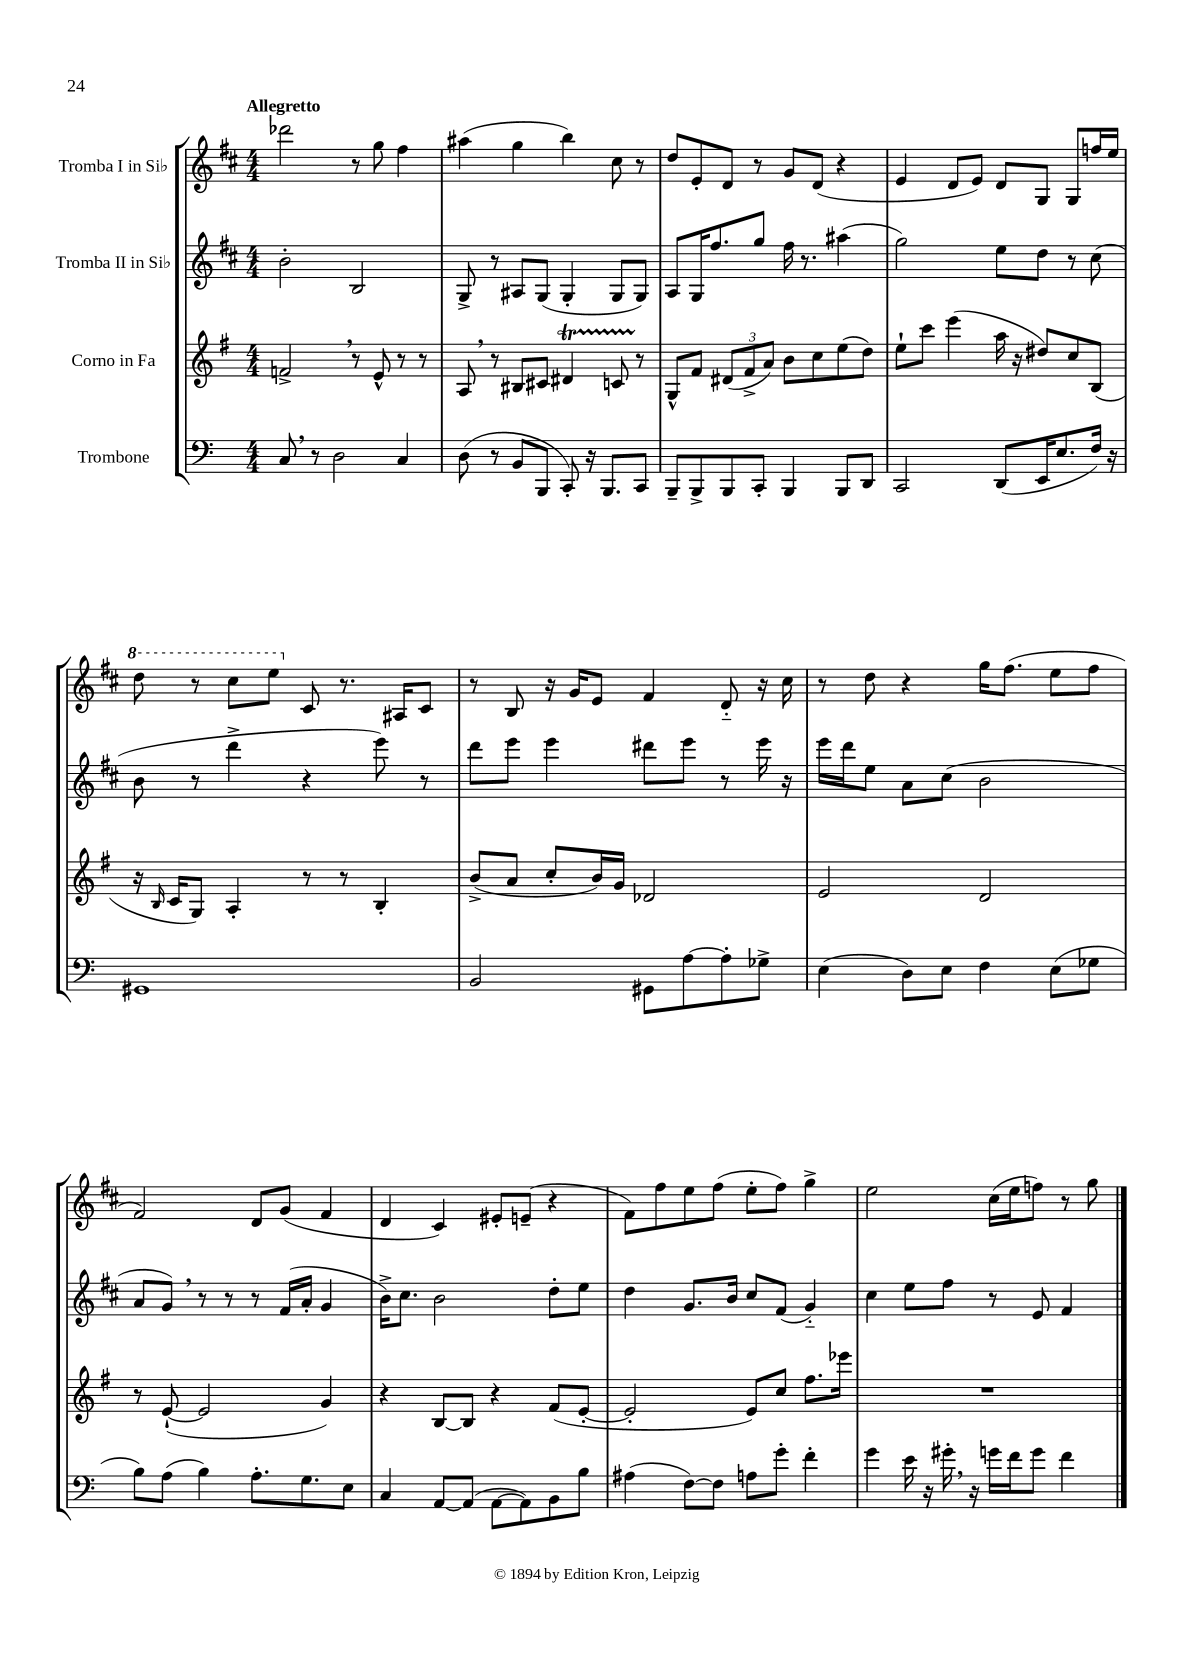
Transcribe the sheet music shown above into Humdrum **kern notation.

**kern	**kern	**kern	**kern
*staff4	*staff3	*staff2	*staff1
*clefF4	*clefG2	*clefG2	*clefG2
*k[]	*k[f#]	*k[f#c#]	*k[f#c#]
*M4/4	*M4/4	*M4/4	*M4/4
8C	2f^	2b'	2ddd-
8r	.	.	.
2D	.	.	.
.	8r	2B	8r
.	8e^^	.	8gg
4C	8r	.	4ff#
.	8r	.	.
=	=	=	=
(8D	8A	8G^	(4aa#
8r	8r	8r	.
8BB	8B#	8A#	4gg
8BBB	8c#	(8G	.
8CC')	4d#	4G'	4bb)
16r	.	.	.
8.BBB	.	.	.
.	8c	8G	8cc#
8CC	8r	8G)	8r
=	=	=	=
8BBB~	8G^^	8A	8dd
8BBB^	8f#	16G	8e'
.	.	8.ff#	.
8BBB	(12d#	.	8d
.	12f#^	.	.
8CC'	.	8gg	8r
.	12a)	.	.
4BBB	8b	16ff#	8g
.	.	8.r	.
.	8cc	.	(8d
8BBB	(8ee	(4aa#	4r
8DD	8dd)	.	.
=	=	=	=
2CC	8ee`	2gg)	4e
.	8ccc	.	.
.	(4eee	.	8d
.	.	.	8e)
(8DD	16aa	8ee	8d
.	16r	.	.
16EE	8dd#)	8dd	8G
8.E	.	.	.
.	8cc	8r	8G
16F)	(8B	(8cc#	16ff
16r	.	.	16ee
=	=	=	=
1GG#	16r	8b	8ddd
.	16qqB	.	.
.	16c	.	.
.	8G)	8r	8r
.	4A'	4ddd^	8ccc#
.	.	.	8eee
.	8r	4r	8c#
.	8r	.	8.r
.	4B'	8eee)	.
.	.	.	16A#
.	.	8r	8c#
=	=	=	=
2BB	(8b^	8ddd	8r
.	8a	8eee	8B
.	8cc'	4eee	16r
.	.	.	16g
.	16b)	.	8e
.	16g	.	.
8GG#	2d-	8ddd#	4f#
[8A	.	8eee	.
8A']	.	8r	8d'~
8G-^	.	16eee	16r
.	.	16r	16cc#
=	=	=	=
(4E	2e	16eee	8r
.	.	16ddd	.
.	.	8ee	8dd
8D)	.	8a	4r
8E	.	(8cc#	.
4F	2d	2b	16gg
.	.	.	(8.ff#
(8E	.	.	8ee
8G-	.	.	8ff#
=	=	=	=
8B)	8r	8a	2f#)
(8A	([8e`	8g)	.
4B)	2e]	8r	.
.	.	8r	.
8.A'	.	8r	8d
.	.	(16f#	(8g
8.G	.	16a'	.
.	4g)	4g	4f#
8E	.	.	.
=	=	=	=
4C	4r	16b^)	4d
.	.	8.cc#	.
[8AA	[8B	2b	4c#)
(8AA]	8B]	.	.
[8AA	4r	.	8e#'
8AA])	.	.	(8e~
8BB	(8f#	8dd'	4r
8B	[8e'	8ee	.
=	=	=	=
(4A#	2e']	4dd	8f#)
.	.	.	8ff#
[8F)	.	8.g	8ee
8F]	.	.	(8ff#
.	.	16b	.
8A	8e)	8cc#	8ee'
8g'	8cc	(8f#	8ff#)
4f'	8.ff#	4g'~)	4gg^
.	16eee-	.	.
=	=	=	=
4g	1r	4cc#	2ee
16e	.	8ee	.
16r	.	.	.
16g#'	.	8ff#	.
16r	.	.	.
16g	.	8r	(16cc#
16f	.	.	16ee
8g	.	8e	8ff)
4f	.	4f#	8r
.	.	.	8gg
==	==	==	==
*-	*-	*-	*-
